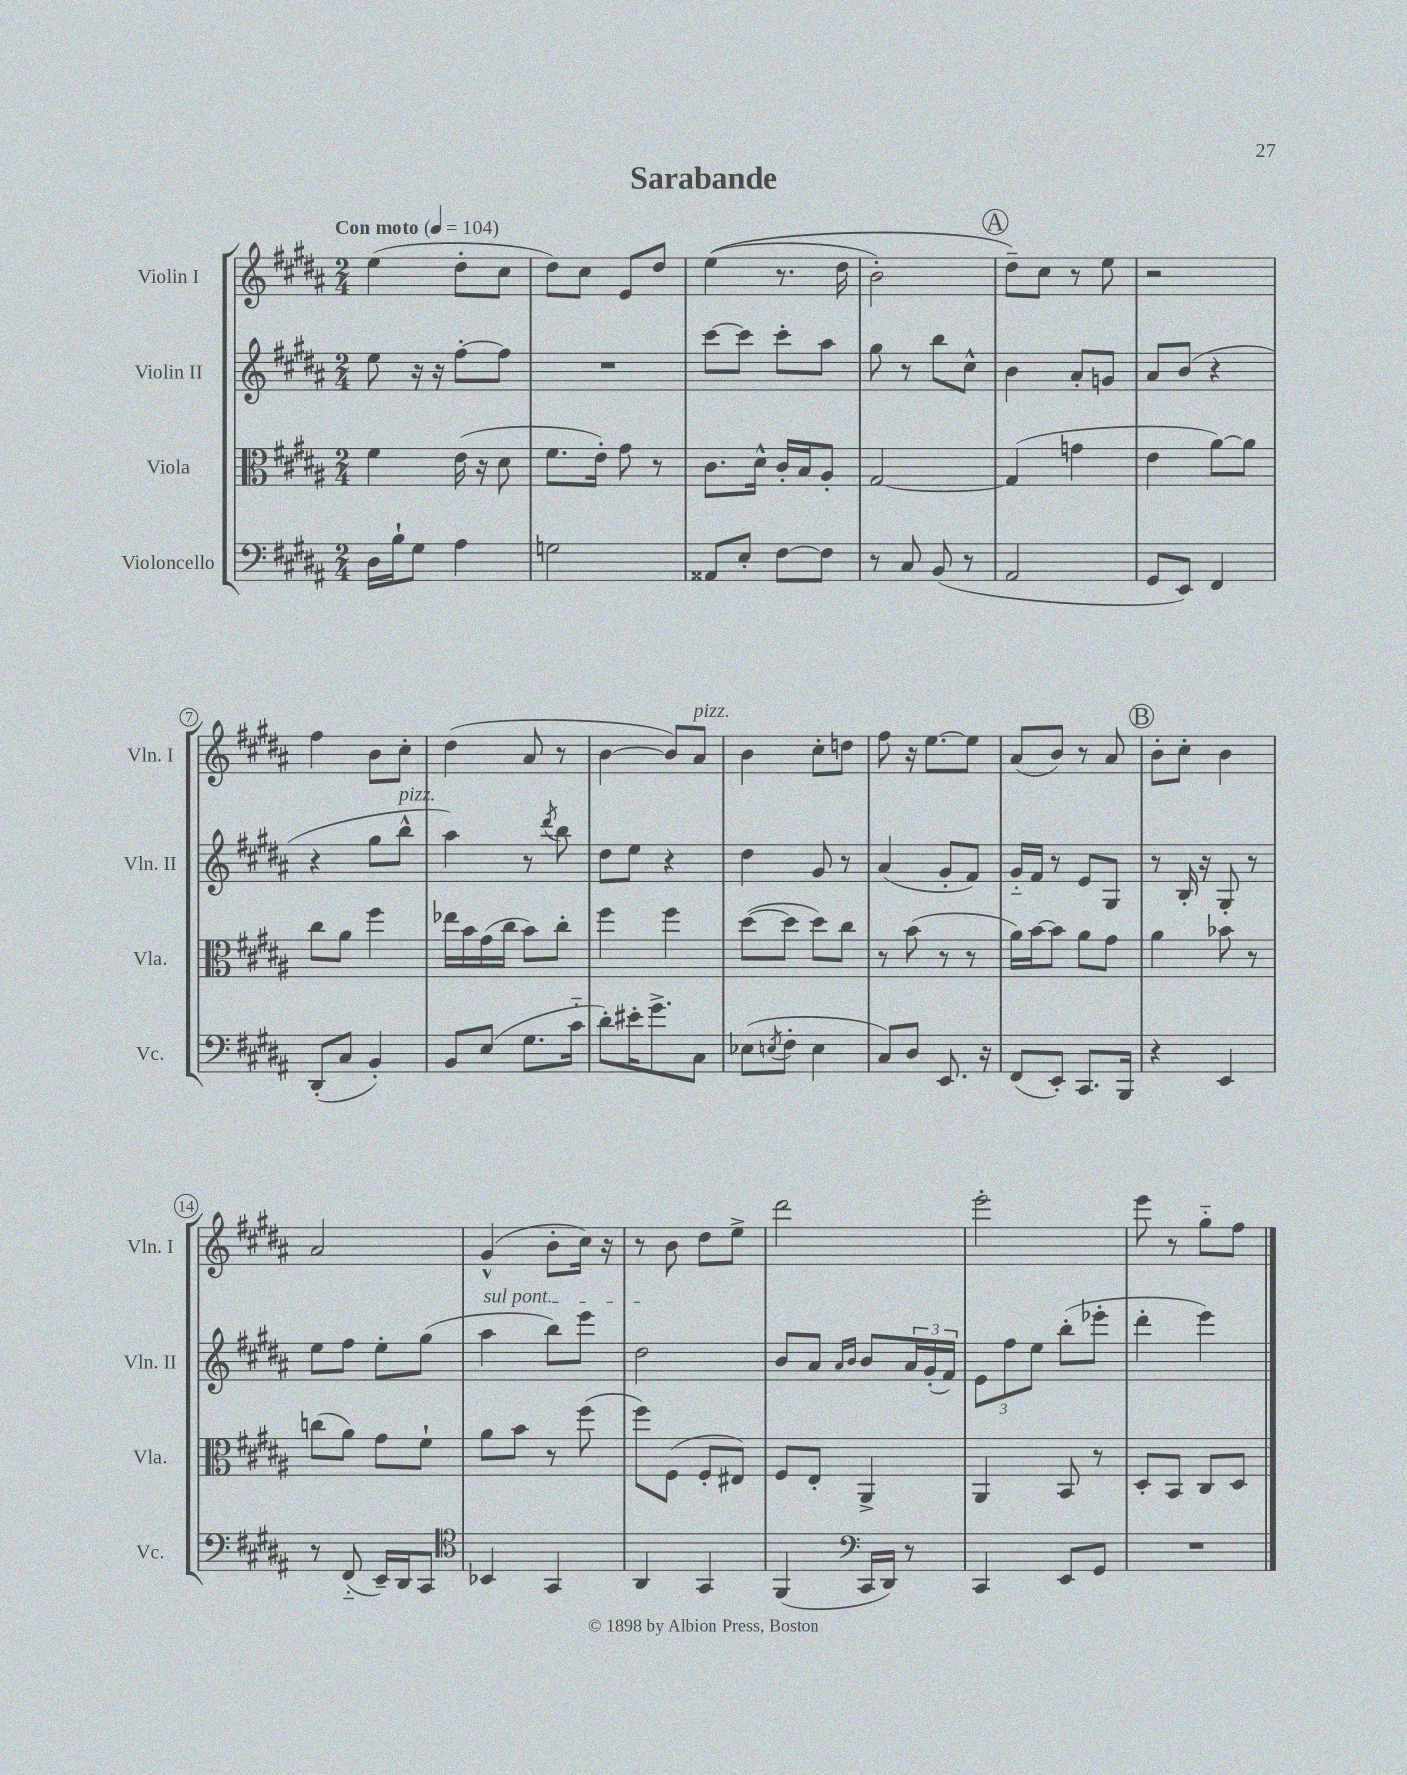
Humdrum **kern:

**kern	**kern	**kern	**kern
*part4	*part3	*part2	*part1
*staff4	*staff3	*staff2	*staff1
*I"Violoncello	*I"Viola	*I"Violin II	*I"Violin I
*I'Vc.	*I'Vla.	*I'Vln. II	*I'Vln. I
*clefF4	*clefC3	*clefG2	*clefG2
*k[f#c#g#d#a#]	*k[f#c#g#d#a#]	*k[f#c#g#d#a#]	*k[f#c#g#d#a#]
*M2/4	*M2/4	*M2/4	*M2/4
*MM104	*MM104	*MM104	*MM104
=1	=1	=1	=1
!	!	!	!LO:TX:a:B:t=Con moto
16D#\LL	4f#\	8ee\	(4ee\
16B`\J	.	.	.
8G#\J	.	16r	.
.	.	16r	.
4A#\	(16e\	[8ff#'\L	8dd#'\L
.	16r	.	.
.	8d#\	8ff#\J]	8cc#\J
=2	=2	=2	=2
2Gn\	8.f#\L	2r	8dd#\L)
.	.	.	8cc#\J
.	16e'\Jk)	.	.
.	8g#\	.	8e/L
.	8r	.	8dd#/J
=3	=3	=3	=3
8AA##X/L	8.c#\L	[8ccc#\L	((4ee\
8E'/J	.	8ccc#\J]	.
.	16d#^^\Jk	.	.
[8F#\L	16c#'/LL	8ccc#'\L	8.r
.	16B/J	.	.
8F#\J]	8A#'/J	8aa#\J	.
.	.	.	16dd#\
=4	=4	=4	=4
8r	[2G#/	8gg#\	2b'\)
8C#/	.	8r	.
(8BB/	.	8bb\L	.
8r	.	8cc#^^\J	.
!!LO:REH:place=s1:t=A
=5	=5	=5	=5
2AA#/	(4G#/]	4b\	8dd#~\L)
.	.	.	8cc#\J
.	4gn\	8a#'/L	8r
.	.	8gn/J	8ee\
=6	=6	=6	=6
8GG#/L	4e\	8a#/L	2r
8EE/J)	.	(8b/J	.
4FF#/	[8a#\L)	4r	.
.	8a#\J]	.	.
!!LO:LB:g=z
=7	=7	=7	=7
(8DD#'/L	8cc#\L	4r	4ff#\
8C#/J	8a#\J	.	.
4BB'/)	4ff#\	8gg#\L	8b\L
!	!	!LO:TX:a:i:t=pizz.	!
.	.	8bb^^\J	8cc#'\J
=8	=8	=8	=8
8BB/L	16ee-X\LL	4aa#\)	(4dd#\
.	16b\	.	.
(8E/J	(16g#\	.	.
.	16cc#\JJ	.	.
8.G#\L	8b\L)	8r	8a#/
.	.	8qddd#/	.
.	8cc#'\J	8bb\	8r
16c#\Jk	.	.	.
=9	=9	=9	=9
8d#'\L)	4ff#\	8dd#\L	[4b\
16e#X'\K	.	8ee\J	.
8.g#^\	.	.	.
.	4ff#\	4r	8b/L])
!	!	!	!LO:TX:a:i:t=pizz.
8C#\J	.	.	8a#/J
=10	=10	=10	=10
(8E-X\L	([8dd#\L	4dd#\	4b\
8qEn/	.	.	.
8F#'\J	8dd#\J]	.	.
4E\	8dd#\L)	8g#/	8cc#'\L
.	8cc#\J	8r	8ddn\J
=11	=11	=11	=11
8C#/L)	8r	(4a#/	8ff#\
8D#/J	(8b\	.	16r
.	.	.	[8.ee\L
8.EE/	8r	8g#'/L	.
.	8r	8f#/J)	8ee\J]
16r	.	.	.
=12	=12	=12	=12
(8FF#/L	16a#\LL)	16g#/LL	(8a#/L
.	[16b\J	16f#/JJ	.
8EE'/J)	8b\J]	8r	8b/J)
8.CC#/L	8a#\L	8e/L	8r
.	8g#\J	8G#/J	8a#/
16BBB/Jk	.	.	.
!!LO:REH:place=s1:t=B
=13	=13	=13	=13
4r	4a#\	8r	8b'\L
.	.	16B'/	8cc#'\J
.	.	16r	.
4EE/	8b-X\	8G#'/	4b\
.	8r	8r	.
!!LO:LB:g=z
=14	=14	=14	=14
8r	(8ccn\L	8ee\L	2a#/
(8FF#/	8a#\J)	8ff#\J	.
16EE~/LL)	8g#\L	8ee'\L	.
16DD#/J	.	.	.
8CC#/J	8f#`\J	(8gg#\J	.
=15	=15	=15	=15
*clefC4	*	*	*
!	!	!LO:TX:a:i:t=sul pont.	!
4BB-X/	8a#\L	4aa#\	(4g#^^/
.	8b\J	.	.
4GG#/	8r	8bb\L)	8b'\L
.	(8ff#\	8eee\J	16cc#\Jk)
.	.	.	16r
=16	=16	=16	=16
4AA#/	8ff#\L)	2dd#\	8r
.	(8F#\J	.	8b\
4GG#/	8F#'/L	.	8dd#\L
.	8E#X/J)	.	8ee^\J
=17	=17	=17	=17
(4FF#/	8F#/L	8b/L	2ddd#\
.	8E'/J	8a#/J	.
*clefF4	*	*	*
.	.	16qqa#/LL	.
.	.	16qqb/JJ	.
16CC#/LL	4AA#^/	8b/L	.
16DD#/JJ)	.	.	.
8r	.	24a#/L	.
.	.	(24g#'/	.
.	.	24f#/JJ)	.
=18	=18	=18	=18
4CC#/	4AA#/	12e\L	2eee'\
.	.	12ff#\	.
.	.	12ee\J	.
8EE/L	8BB/	(8bb'\L	.
8GG#/J	8r	8eee-X'\J	.
=19	=19	=19	=19
2r	8D#'/L	4ddd#'\	8eee\
.	8BB/J	.	8r
.	8C#/L	4eee\)	8gg#\L
.	8D#/J	.	8ff#\J
==	==	==	==
*-	*-	*-	*-
